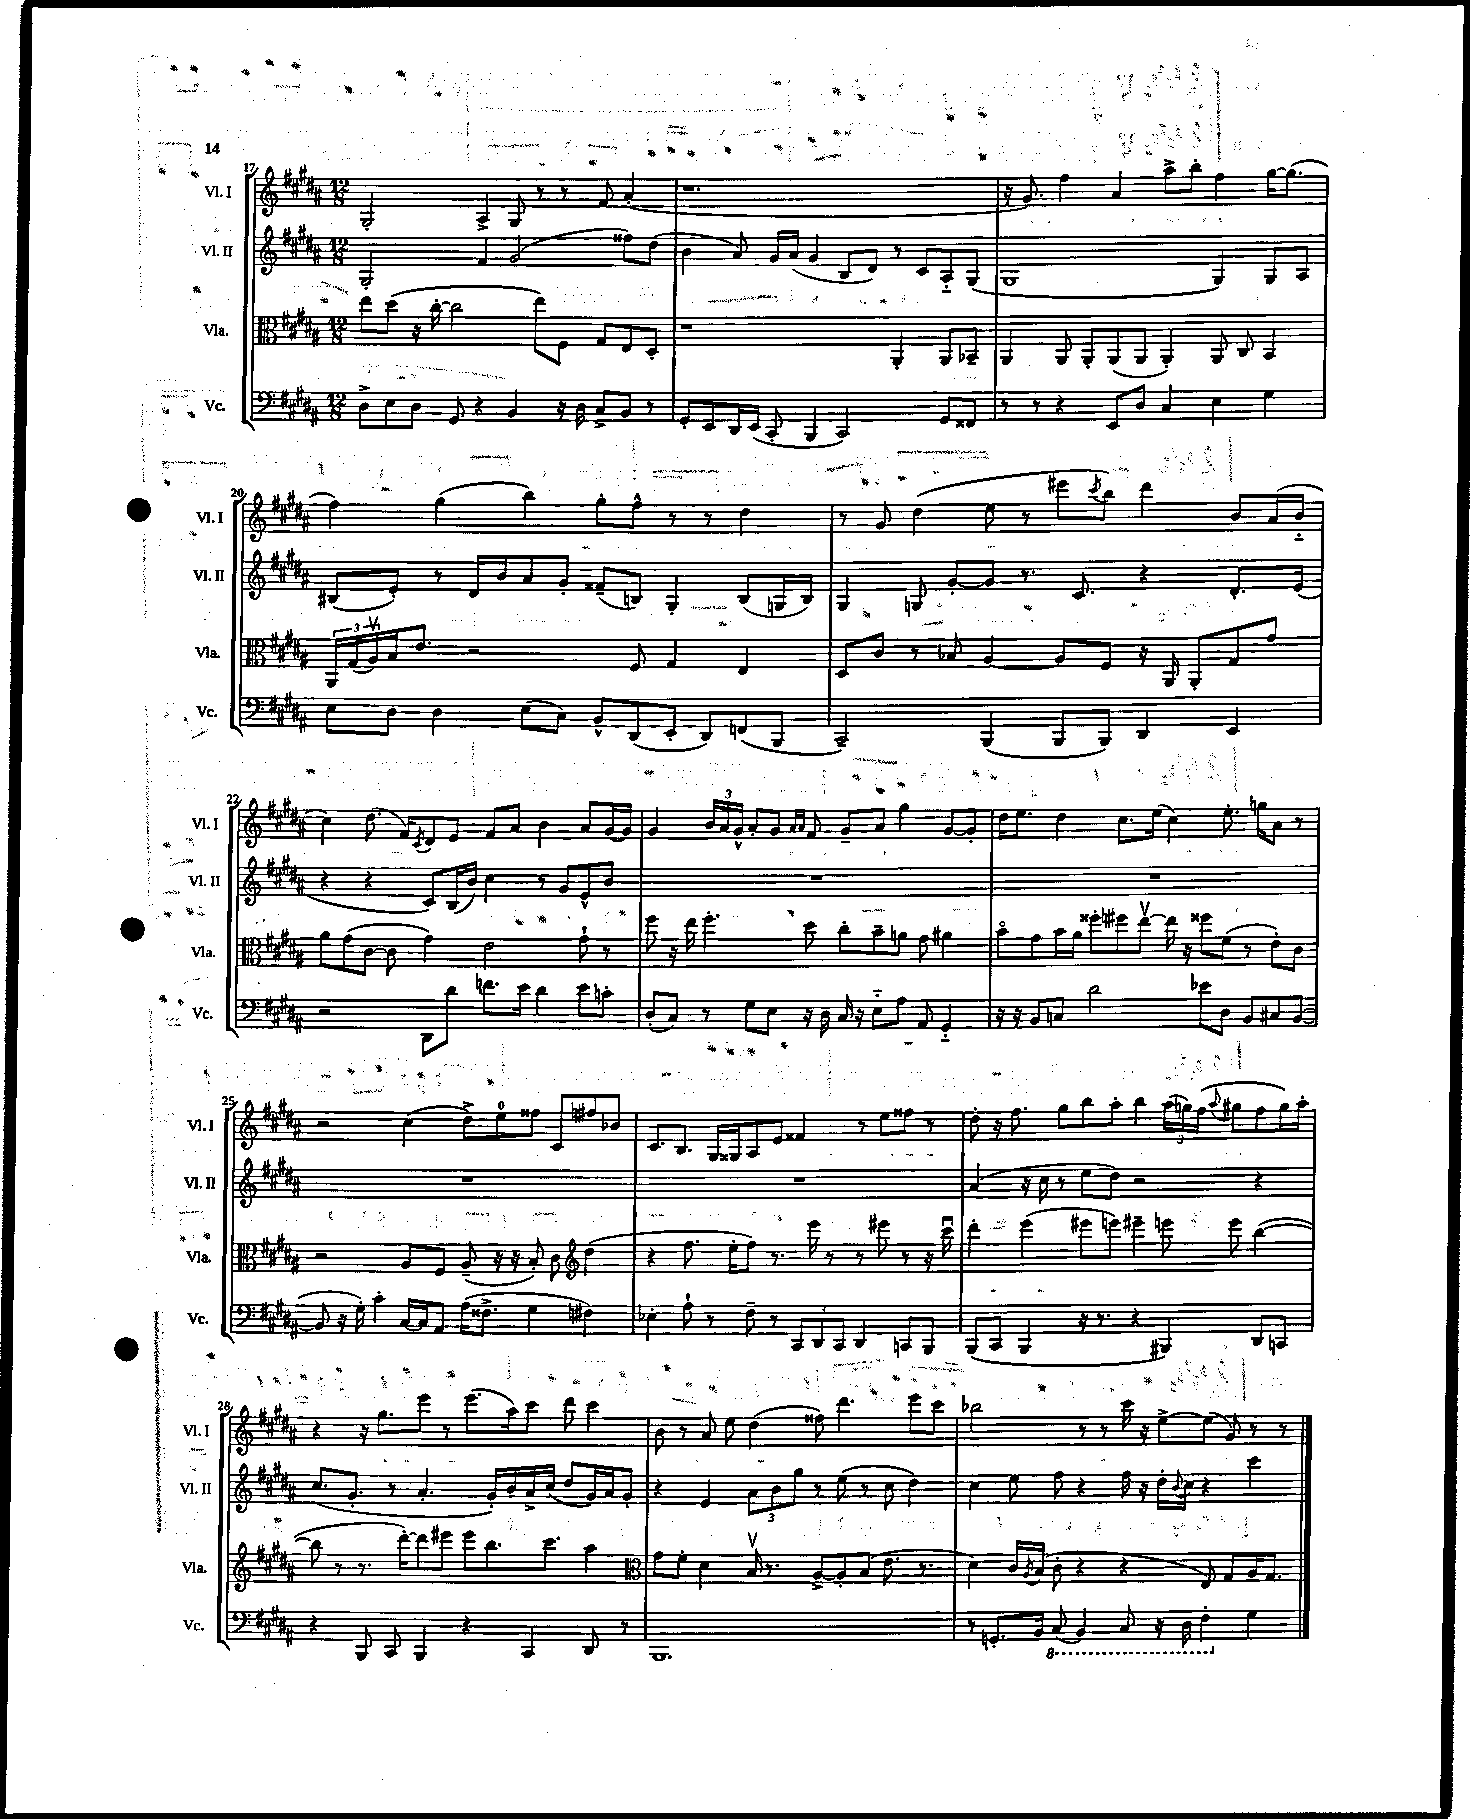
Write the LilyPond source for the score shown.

<<
\new StaffGroup <<
\new Staff = "s0" \with { instrumentName = "Vl. I" shortInstrumentName = "Vl. I" } {
    \clef treble \key b \major \numericTimeSignature \time 12/8
    gis2-. ais4-> gis8 r8 r8 fis'8 ais'4-.( |
    r1. |
    r16 gis'8.) fis''4 ais'4 ais''8-> b''8-. fis''4 gis''16~ gis''8.( |
    fis''4) gis''4( b''4) gis''8-. fis''8-^ r8 r8 dis''4 |
    r8 gis'8 dis''4( e''8 r8 eis'''8 \acciaccatura { cis'''8 } b''8) dis'''4 b'8 ais'16( b'16-_ |
    cis''4) dis''8.( fis'16) \acciaccatura { cis'8 } dis'8 e'8 fis'8 ais'8 b'4 ais'8 gis'16~ gis'16 |
    gis'4 \tuplet 3/2 { b'16 ais'16 gis'16-^ } ais'8-. gis'8 \grace { ais'16 ais'16 } fis'8 gis'8-- ais'8 gis''4 gis'8~ gis'8-. |
    dis''16 e''8. dis''4 cis''8. e''16( cis''4) e''8.-. g''16 ais'8 r8 |
    r2 cis''4( dis''8->) e''8-0 fisis''8 cis'8 fis''8 bes'8 |
    cis'8. b8. gis16 gisis16 ais8 e'8 fisis'4 r8 e''8 fisis''8 r8 |
    dis''8-. r16 fis''8. gis''8 b''8 ais''8-. b''4 \tuplet 3/2 { ais''16( g''16) fis''16( } \appoggiatura { ais''8 } gis''8 fis''8 gis''16) ais''16-. |
    r4 r16 gis''8. e'''8 r8 e'''8.( ais''16) cis'''8 dis'''8 cis'''4 |
    b'8 r8 ais'8 e''8 dis''4( fisis''8) dis'''4. e'''8 cis'''8 |
    bes''2 r8 r8 cis'''16 r16 e''8~-> e''8( gis'8) r8 r8 \bar "|." |
}
\new Staff = "s1" \with { instrumentName = "Vl. II" shortInstrumentName = "Vl. II" } {
    \clef treble \key b \major \numericTimeSignature \time 12/8
    gis2-. fis'4 gis'2( fisis''8) dis''8( |
    b'4 ais'8) gis'16 ais'16( gis'4 b8 dis'8) r8 cis'8 ais8-_ gis8( |
    gis1 gis4) gis8 ais8 |
    bis8( e'8-.) r8 dis'16 b'16 ais'8 gis'8-. fisis'8--( b8) gis4-. b8( g16 b16) |
    gis4 g8 gis'8~-. gis'8 r8. cis'8. r4 dis'8.-. e'16( |
    r4 r4 cis'8) b16( b'16) cis''4 r8 gis'8 e'8-^ b'8 |
    R1. |
    R1. |
    R1. |
    R1. |
    ais'4( r16 cis''16 r8 e''8 dis''8) r2 r4 |
    cis''8.( gis'8.-. r8 ais'4.-. gis'16-.) b'16 ais'16-> cis''16( dis''8 gis'16) ais'16 gis'8-. |
    r4 e'4 \tuplet 3/2 { ais'8 b'8 gis''8 } r8 e''8( r8 cis''8 dis''4) |
    cis''4 e''8 fis''8 r4 fis''16 r16 dis''16-. \appoggiatura { b'8 } cis''16 r4 cis'''4 \bar "|." |
}
\new Staff = "s2" \with { instrumentName = "Vla." shortInstrumentName = "Vla." } {
    \clef alto \key b \major \numericTimeSignature \time 12/8
    e''8 dis''8( r16 cis''16~-. cis''2 e''8) fis8 gis8 e8 dis8-. |
    r1 ais,4-. ais,8 bes,8-- |
    ais,4 ais,8 ais,8-. ais,8( ais,8 ais,4-.) ais,8 cis8 b,4 |
    \tuplet 3/2 { ais,16 gis16( ais16\upbow) } b16 e'8. r2 fis8 gis4 e4 |
    dis8 cis'8 r8 bes8 ais4~ ais8 fis8 r16 ais,16 ais,8-. gis8 gis'8 |
    ais'8 gis'8( cis'8~ cis'8 gis'4) e'2 gis'8-! r8 |
    fis''8 r16 e''16 fis''4.-. dis''8 cis''8-. b'8-- a'8 gis'8 ais'4 |
    b'8\flageolet gis'8 b'16 ais'16 fisis''8-. fis''8 e''8~\upbow e''16 r16 fisis''8 fis'8( r8 e'8-.) cis'8 |
    r2 ais8 fis8 ais8--( r16 r16 b8-.) cis'8 \clef treble dis''4( |
    r4 fis''8. e''16-. fis''8) r8. e'''16 r8 r8 eis'''8 r8 r16 cis'''16\downbow |
    dis'''4-. e'''4( eis'''8 e'''8) eis'''4-- e'''8 e'''8 b''4~( |
    b''8 r8 r8. dis'''16~-.) dis'''8 eis'''8 eis'''8 b''8. cis'''8. ais''4 |
    \clef alto gis'8 fis'8-. dis'4 b16\upbow r8. ais8~-> ais8-. b8( e'8. r8. |
    dis'4) cis'16 \acciaccatura { ais8 } b16( cis'8-. r4 r4 e8) gis8 ais16 gis8. \bar "|." |
}
\new Staff = "s3" \with { instrumentName = "Vc." shortInstrumentName = "Vc." } {
    \clef bass \key b \major \numericTimeSignature \time 12/8
    dis8-> e8 dis8 gis,8 r4 b,4 r16 dis16 cis8-> b,8 r8 |
    gis,8-. e,8 dis,16 e,16( cis,8-. b,,4 cis,2) gis,8 fisis,8 |
    r8 r8 r4 e,8 dis8 cis4 e4 gis4 |
    e8 dis8 dis4 e8( cis8) b,8-^ dis,8( e,8-. dis,8) f,8( b,,8 |
    cis,2--) b,,4( b,,8 b,,8) dis,4 e,4 |
    r2 dis,8 dis'8 f'8. e'16 dis'4 e'8 c'8-. |
    dis8-.( cis8) r8 gis8 e8 r16 dis16 cis16 r16 e8-_ ais8 ais,8 gis,4-_ |
    r16 r16 b,8 c8 dis'2 ees'8 dis8 b,8 cis8 b,8~( |
    b,8 r16 gis16-.) cis'4-. cis16~ cis16 ais,8 ais16( fisis8.-> gis4 fis4) |
    ees4-. ais8-! r8 fis8-- r8 \tuplet 3/2 { cis,8 dis,8 cis,8 } dis,4 c,8 b,,8 |
    b,,8( cis,8 b,,4 r16 r8. r4 bis,,4) dis,8 c,8 |
    r4 b,,8 cis,8 b,,4 r4 cis,4 dis,8 r8 |
    b,,1. |
    r8 g,8.-. b,16 \ottava #-1 cis,8( b,,4) cis,8 r16 dis,16 fis,4-. \ottava #0 gis4 \bar "|." |
}
>>
>>
\layout { \context { \Score currentBarNumber = #17 } }
